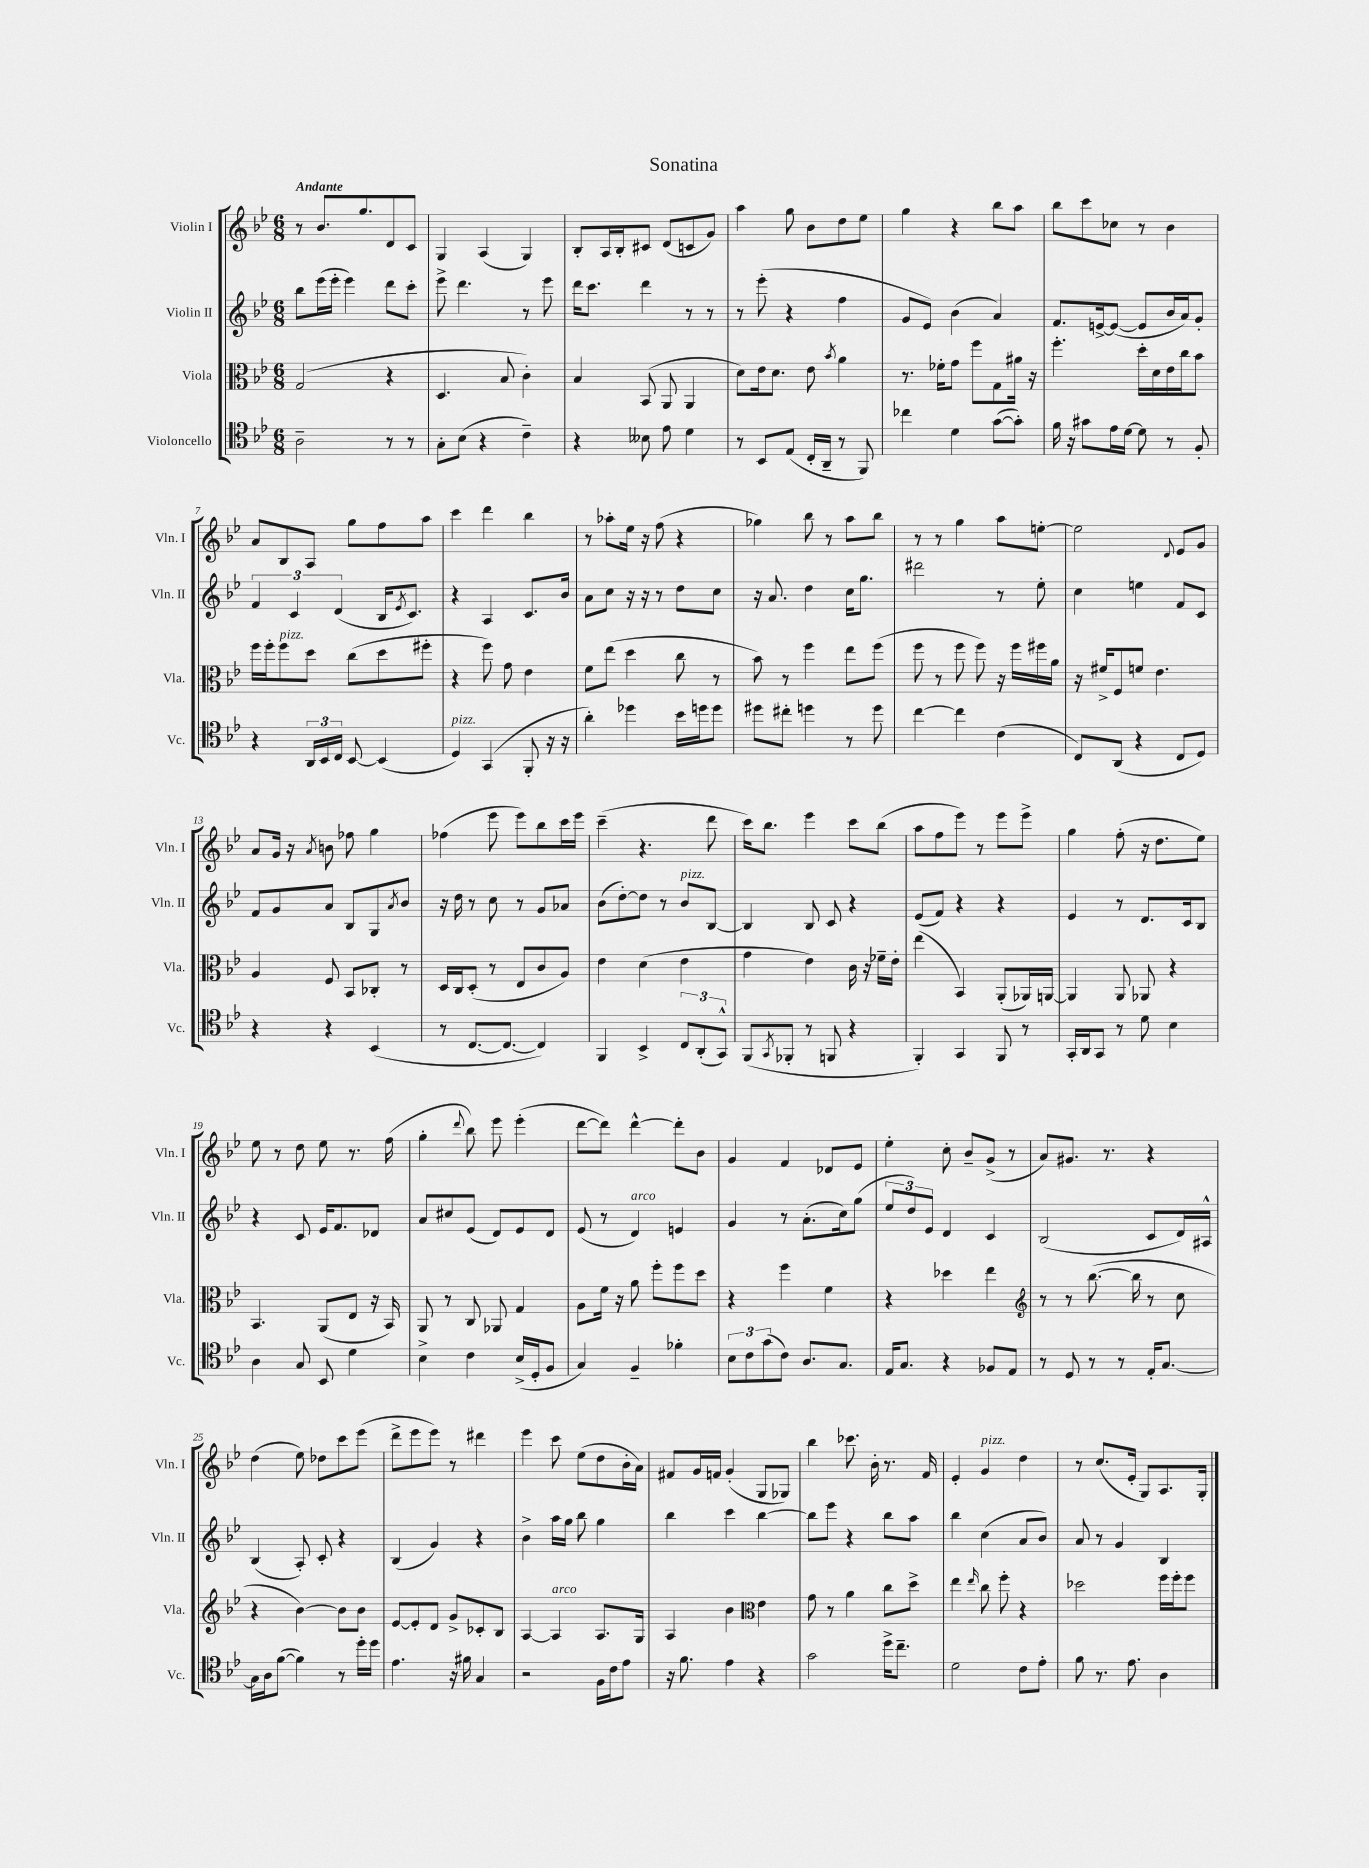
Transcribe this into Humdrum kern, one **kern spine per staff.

**kern	**kern	**kern	**kern
*staff4	*staff3	*staff2	*staff1
*clefC4	*clefC3	*clefG2	*clefG2
*k[b-e-]	*k[b-e-]	*k[b-e-]	*k[b-e-]
*M6/8	*M6/8	*M6/8	*M6/8
2A~	(2G	8bb-	8r
.	.	(16eee-	8.b-
.	.	16eee-'	.
.	.	4eee-)	.
.	.	.	8.gg
8r	4r	8ddd	8d
8r	.	8ccc'	8c
=	=	=	=
8G'	4.D	8eee-^	4G
(8B-	.	4.ddd	.
4r	.	.	(4A
.	8B-	.	.
4c~)	4c')	8r	4G)
.	.	8eee-	.
=	=	=	=
4r	4B-	16ddd	8B-'
.	.	8.ccc	.
.	.	.	16A
.	.	.	16B-'
8B--	(8BB-	4ddd	8c#
8e-	8AA	.	(8d
4d	4AA	8r	8c
.	.	8r	8g)
=	=	=	=
8r	8d)	8r	4aa
8BB-	16e-	(8eee-'	.
.	8.d	.	.
(8E-	.	4r	8gg
16C'	8e-	.	8b-
16AA~	.	.	.
.	8qb-	.	.
8r	4a	4ff	8dd
8FF)	.	.	8ee-
=	=	=	=
4cc-	8.r	8g	4gg
.	.	8e-)	.
.	16f-'	.	.
4d	8g	(4b-	4r
.	8ff	.	.
([8g	8G	4a)	8bb-
8g'])	16a#	.	8aa
.	16r	.	.
=	=	=	=
16f	4.ff'	8.f	8bb-
16r	.	.	.
8g#	.	.	8ccc
.	.	[16e^	.
16e-	.	(8e_	8cc-
[16d	.	.	.
8d]	16dd'	8e]	8r
.	16d	.	.
8r	16e-	16b-	4b-
.	16cc	16a)	.
8F'	8b-	8g'	.
=	=	=	=
4r	16ff	6f	8a
.	16ff'	.	.
.	8ff	.	8B-
.	.	6c	.
24AA	8dd	.	8A
24BB-	.	.	.
24C	.	(6d	.
[8BB-	(8cc	.	8gg
(4BB-]	8dd	16B-	8ff
.	.	8qe-	.
.	.	8.c)	.
.	8ff#'	.	8aa
=	=	=	=
4D)	4r	4r	4ccc
(4GG	8ff)	4A	4ddd
.	8g	.	.
8FF'	4e-	8.c	4bb-
16r	.	.	.
16r	.	16b-	.
=	=	=	=
4a')	8f	8a	8r
.	(8ee-	8cc	8aa-'
4dd-	4dd	16r	16ee-
.	.	16r	16r
.	.	8r	(8ff
16b-	8cc	8dd	4r
16dd	.	.	.
8dd	8r	8cc	.
=	=	=	=
8dd#	8b-)	16r	4gg-)
.	.	8.a	.
8cc#'	8r	.	.
4dd	4ff	4dd	8bb-
.	.	.	8r
8r	8ee-	16cc	8aa
.	.	8.gg	.
8dd	(8ff	.	8bb-
=	=	=	=
[4cc	8ff	2ddd#	8r
.	8r	.	8r
4cc]	8ff	.	4gg
.	8ff)	.	.
(4c	16r	8r	8aa
.	16ff	.	.
.	16ff#	8ee-'	[8ee'
.	16a	.	.
=	=	=	=
8C)	16r	4cc	2ee]
.	16f#^	.	.
(8AA	8F	.	.
4r	8f	4ee	.
.	4.e-	.	.
.	.	.	8qqd
8C	.	8f	8e-
8D)	.	8c	8g
=	=	=	=
4r	4A	8f	8a
.	.	8g	16g
.	.	.	16r
.	.	.	8qa
4r	8F	8a	8b
.	8BB-	8B-	8ff-
(4BB-	8C-'	8G	4gg
.	.	8qa	.
.	8r	8b-	.
=	=	=	=
8r	16D	16r	(4ff-
.	16C	16dd	.
[8.C	(8D'	8r	.
.	8r	8cc	8eee-
8.C_	.	.	.
.	8E-	8r	8eee-)
4C])	8c	8g	8bb-
.	8A)	8a-	16ccc
.	.	.	16eee-
=	=	=	=
4FF	4e-	(8b-	(4ccc~
.	.	[8dd')	.
4BB-^	(4d	8dd]	4.r
.	.	8r	.
12C	4e-	8b-	.
(12AA'	.	.	.
.	.	[8B-	8ddd
12GG^^)	.	.	.
=	=	=	=
(8FF	4g	4B-]	16ccc)
.	.	.	8.bb-
8qGG	.	.	.
8FF-'	.	.	.
8r	4e-)	8B-	4eee-
8FF	.	8c	.
4r	16c	4r	8ccc
.	16r	.	.
.	16f-~	.	(8bb-
.	16e-'	.	.
=	=	=	=
4FF')	(4ee-	(8e-	8aa
.	.	8f)	8ff
4GG	4BB-)	4r	8eee-)
.	.	.	8r
8FF	(8AA'	4r	8eee-
8r	16AA-)	.	8eee-^
.	[16AA	.	.
=	=	=	=
16GG'	4AA]	4e-	4gg
16AA	.	.	.
8GG	.	.	.
8r	8AA	8r	(8ff'
8d	8AA-	8.d	16r
.	.	.	8.dd
4B-	4r	.	.
.	.	16c	.
.	.	8B-	8ee-)
=	=	=	=
4A	4.BB-	4r	8ee-
.	.	.	8r
8G	.	8c	8dd
8BB-	(8AA	16e-	8ee-
.	.	8.f	.
4d	8E-	.	8.r
.	16r	8d-	.
.	16BB-)	.	(16ff
=	=	=	=
4B-^	8AA	8a	4gg'
.	8r	8cc#	.
.	.	.	8qqddd
4c	8C	(8e-	8bb-)
.	8AA-	8d)	8eee-
(16B-^	4G	8e-	(4eee-'
16D'	.	.	.
8F	.	8d	.
=	=	=	=
4G)	8A	(8e-	[8ddd
.	16f	8r	8ddd])
.	16r	.	.
4F~	8a	4d)	[4ddd^^
.	8ff'	.	.
4f-'	8ff	4e	8ddd']
.	8dd	.	8b-
=	=	=	=
12B-	4r	4g	4g
12c	.	.	.
(12g	.	.	.
8c)	4ff	8r	4f
8.A	.	(8.a'	.
.	4f	.	8d-
8.G	.	16cc)	.
.	.	(8gg	8e-
=	=	=	=
16E-	4r	12ee-	4ee-'
8.G	.	.	.
.	.	12dd)	.
.	.	12e-	.
4r	4dd-	4d	8cc'
.	.	.	8b-~
8F-	4ee-	4c	(8g^
8E-	.	.	8r
=	=	=	=
*	*clefG2	*	*
8r	8r	(2B-	8a)
8D	8r	.	8.g#
8r	([8.bb-	.	.
.	.	.	8.r
8r	.	.	.
.	16bb-]	.	.
16E-'	8r	8c	4r
[8.G	.	.	.
.	8cc	16d)	.
.	.	16A#^^	.
=	=	=	=
16G]	4r	(4B-	(4dd
16A	.	.	.
([8f	.	.	.
4f])	[4b-)	8A')	8ee-)
.	.	8c'	8dd-
8r	8b-]	4r	8ccc
16dd'	8b-	.	(8eee-
16dd	.	.	.
=	=	=	=
4.e-	[8e-	(4B-	8ddd^
.	8e-']	.	8eee-
.	8d	4g)	8eee-)
16r	8g^	.	8r
16f#	.	.	.
4G	8c-'	4r	4ddd#
.	8B-	.	.
=	=	=	=
2r	[4A	4b-^	4eee-
.	4A]	16aa	8ccc
.	.	16gg	.
.	.	8bb-	(8ee-
16F	8.A	4gg	8dd
16c	.	.	.
8e-	.	.	16b-'
.	16G	.	16a)
=	=	=	=
16r	4A	4bb-	8f#
8.f	.	.	.
.	.	.	16g
.	.	.	16f
4e-	4b-	4ccc	(4g'
*	*clefC3	*	*
4r	4e-	[4bb-	8G
.	.	.	8G-)
=	=	=	=
2g	8g	8bb-]	4bb-
.	8r	8eee-	.
.	4a	4r	8.ccc-
.	.	.	16b-'
16dd^	8cc	8bb-	8.r
8.cc~	.	.	.
.	8dd^	8aa	.
.	.	.	16f
=	=	=	=
2d	4ee-	4bb-	4e-'
.	16qqee-	.	.
.	8cc	(4cc	4g
.	8ff'	.	.
8c	4r	8a	4dd
8e-'	.	8b-)	.
=	=	=	=
8f	2dd-	8a	8r
8.r	.	8r	(8.cc
.	.	4g	.
8.e-	.	.	16e-'
.	.	.	8G)
4A	16ff	4B-	8.A
.	16ff'	.	.
.	8ff	.	.
.	.	.	16G'
==	==	==	==
*-	*-	*-	*-
